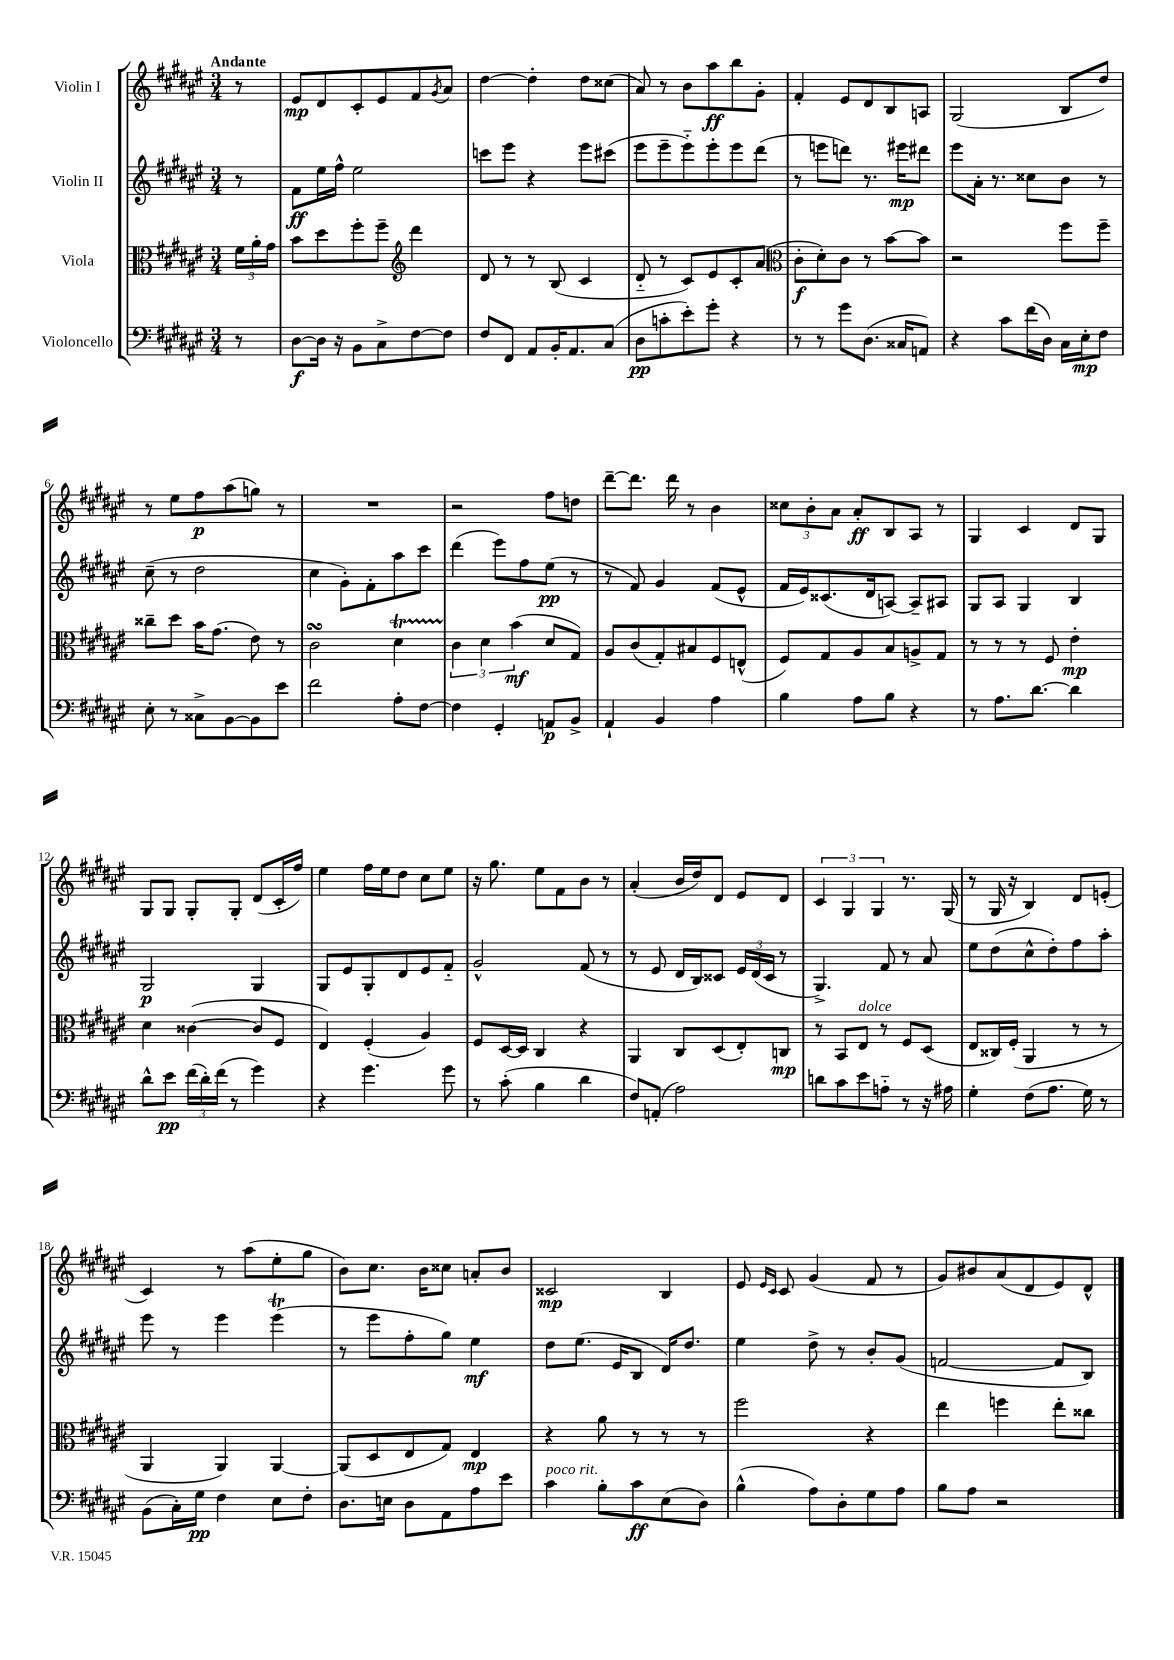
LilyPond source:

<<
\new StaffGroup <<
\new Staff = "s0" \with { instrumentName = "Violin I" } {
    \clef treble \key fis \major \numericTimeSignature \time 3/4 \partial 8 \tempo "Andante"
    r8 |
    eis'8\mp dis'8 cis'8-. eis'8 fis'8 \acciaccatura { gis'8 } ais'8 |
    dis''4~ dis''4-. dis''8 cisis''8( |
    ais'8) r8 b'8 ais''8\ff b''8 gis'8-. |
    fis'4-. eis'8 dis'8 b8 a8 |
    gis2( b8 dis''8) |
    r8 eis''8 fis''8\p ais''8( g''8) r8 |
    R2. |
    r2 fis''8 d''8 |
    dis'''8~-- dis'''8. dis'''16 r8 b'4 |
    \tuplet 3/2 { cisis''8 b'8-. ais'8 } ais'8-.\ff b8 ais8 r8 |
    gis4 cis'4 dis'8 gis8 |
    gis8 gis8 gis8-. gis8-. dis'8( cis'16-. fis''16) |
    eis''4 fis''16 eis''16 dis''8 cis''8 eis''8 |
    r16 gis''8. eis''8 fis'8 b'8 r8 |
    ais'4-.( b'16 dis''16) dis'8 eis'8 dis'8 |
    \tuplet 3/2 { cis'4 gis4 gis4 } r8. gis16( |
    r8 gis16 r16 b4) dis'8 e'8-.( |
    cis'4) r8 ais''8( eis''8-. gis''8 |
    b'8) cis''8. b'16 cisis''8 a'8-. b'8 |
    cisis'2\mp b4 |
    eis'8 \grace { eis'16 cis'16 } cis'8 gis'4( fis'8 r8 |
    gis'8) bis'8 ais'8( dis'8 eis'8) dis'8-^ \bar "|." |
}
\new Staff = "s1" \with { instrumentName = "Violin II" } {
    \clef treble \key fis \major \numericTimeSignature \time 3/4 \partial 8
    r8 |
    fis'8\ff eis''16 fis''16-^ eis''2 |
    c'''8 eis'''8 r4 eis'''8 cis'''8( |
    eis'''8 eis'''8-- eis'''8-_) eis'''8-. eis'''8 dis'''8( |
    r8 e'''8 d'''8) r8. eis'''16\mp dis'''8 |
    eis'''8 ais'16-. r8. cisis''8 b'8 r8 |
    cis''8--( r8 dis''2 |
    cis''4 gis'8-.) fis'8-. ais''8 cis'''8 |
    dis'''4( eis'''8) fis''8 eis''8\pp( r8 |
    r8 fis'8) gis'4 fis'8( eis'8-^ |
    fis'16 eis'16) cisis'8.( dis'16 a8~) a8-- ais8 |
    gis8 ais8 gis4 b4 |
    gis2\p gis4 |
    gis8 eis'8 gis8-. dis'8 eis'8 fis'8-_ |
    gis'2-^ fis'8( r8 |
    r8 eis'8 dis'16 b16) cisis'8 \tuplet 3/2 { eis'16 dis'16( cisis'16 } r8 |
    gis4.->) fis'8 r8 ais'8 |
    eis''8 dis''8( cis''8-^ dis''8-.) fis''8 ais''8-. |
    eis'''8 r8 eis'''4 eis'''4\trill( |
    r8 eis'''8 fis''8-. gis''8) eis''4\mf |
    dis''8 eis''8.( eis'16 b8 dis'16) dis''8. |
    eis''4 dis''8-> r8 b'8-. gis'8( |
    f'2~ f'8 b8) \bar "|." |
}
\new Staff = "s2" \with { instrumentName = "Viola" } {
    \clef alto \key fis \major \numericTimeSignature \time 3/4 \partial 8
    \tuplet 3/2 { fis'16 ais'16-. gis'16 } |
    b'8 dis''8 fis''8-. fis''8-- \clef treble dis'''4 |
    dis'8 r8 r8 b8( cis'4 |
    dis'8-_ r8 cis'8) eis'8 cis'8-. ais'8( |
    \clef alto cis'8-.\f dis'8-.) cis'8 r8 b'8~ b'8 |
    r2 fis''8 fis''8-- |
    cisis''8-- dis''8 b'16 gis'8.( eis'8) r8 |
    cis'2\turn dis'4\startTrillSpan |
    \tuplet 3/2 { cis'4\stopTrillSpan dis'4 b'4\mf( } dis'8 gis8) |
    ais8 cis'8( gis8-.) bis8 fis8 e8-^( |
    fis8) gis8 ais8 b8 a8-> gis8 |
    r8 r8 r8 fis8 eis'4-.\mp |
    dis'4 cisis'4~( cisis'8 fis8 |
    eis4) fis4-.( ais4) |
    fis8 dis16~ dis16 cis4 r4 |
    ais,4 cis8 dis8( eis8-.) c8\mp |
    r8 b,8 eis8^\markup { \italic "dolce" } r8 fis8 dis8( |
    eis8 cisis16) fis16-.( ais,4 r8 r8 |
    ais,4 ais,4) ais,4~ |
    ais,8( dis8 eis8 gis8) eis4\mp |
    r4 ais'8 r8 r8 r8 |
    fis''2 r4 |
    eis''4 f''4 eis''8-. cisis''8 \bar "|." |
}
\new Staff = "s3" \with { instrumentName = "Violoncello" } {
    \clef bass \key fis \major \numericTimeSignature \time 3/4 \partial 8
    r8 |
    dis8~\f dis16 r16 b,8 cis8-> fis8~ fis8 |
    fis8 fis,8 ais,8 b,16-. ais,8. cis8( |
    dis8\pp c'8-. eis'8-.) gis'8-. r4 |
    r8 r8 gis'8 dis8.( cisis16 a,8) |
    r4 cis'8 fis'16( dis16) cis16 eis16-.\mp fis8 |
    eis8-. r8 cisis8-> b,8~ b,8 eis'8 |
    fis'2 ais8-. fis8~ |
    fis4 gis,4-. a,8\p b,8-> |
    ais,4-! b,4 ais4 |
    b4 ais8 b8 r4 |
    r8 ais8. dis'8.~ dis'4 |
    dis'8-^ eis'8\pp \tuplet 3/2 { fis'16( dis'16-.) fis'16( } r8 gis'4) |
    r4 gis'4. gis'8 |
    r8 cis'8-.( b4 dis'4 |
    fis8) a,8-.( ais2) |
    d'8 cis'8 eis'8 a8-_ r8 r16 ais16 |
    gis4-. fis8( ais8. gis16) r8 |
    b,8( cis16-.) gis16\pp fis4 eis8 fis8-. |
    dis8. e16 dis8 ais,8 ais8 eis'8 |
    cis'4^\markup { \italic "poco rit." } b8-. cis'8\ff eis8( dis8) |
    b4-^( ais8) dis8-. gis8 ais8 |
    b8 ais8 r2 \bar "|." |
}
>>
>>
